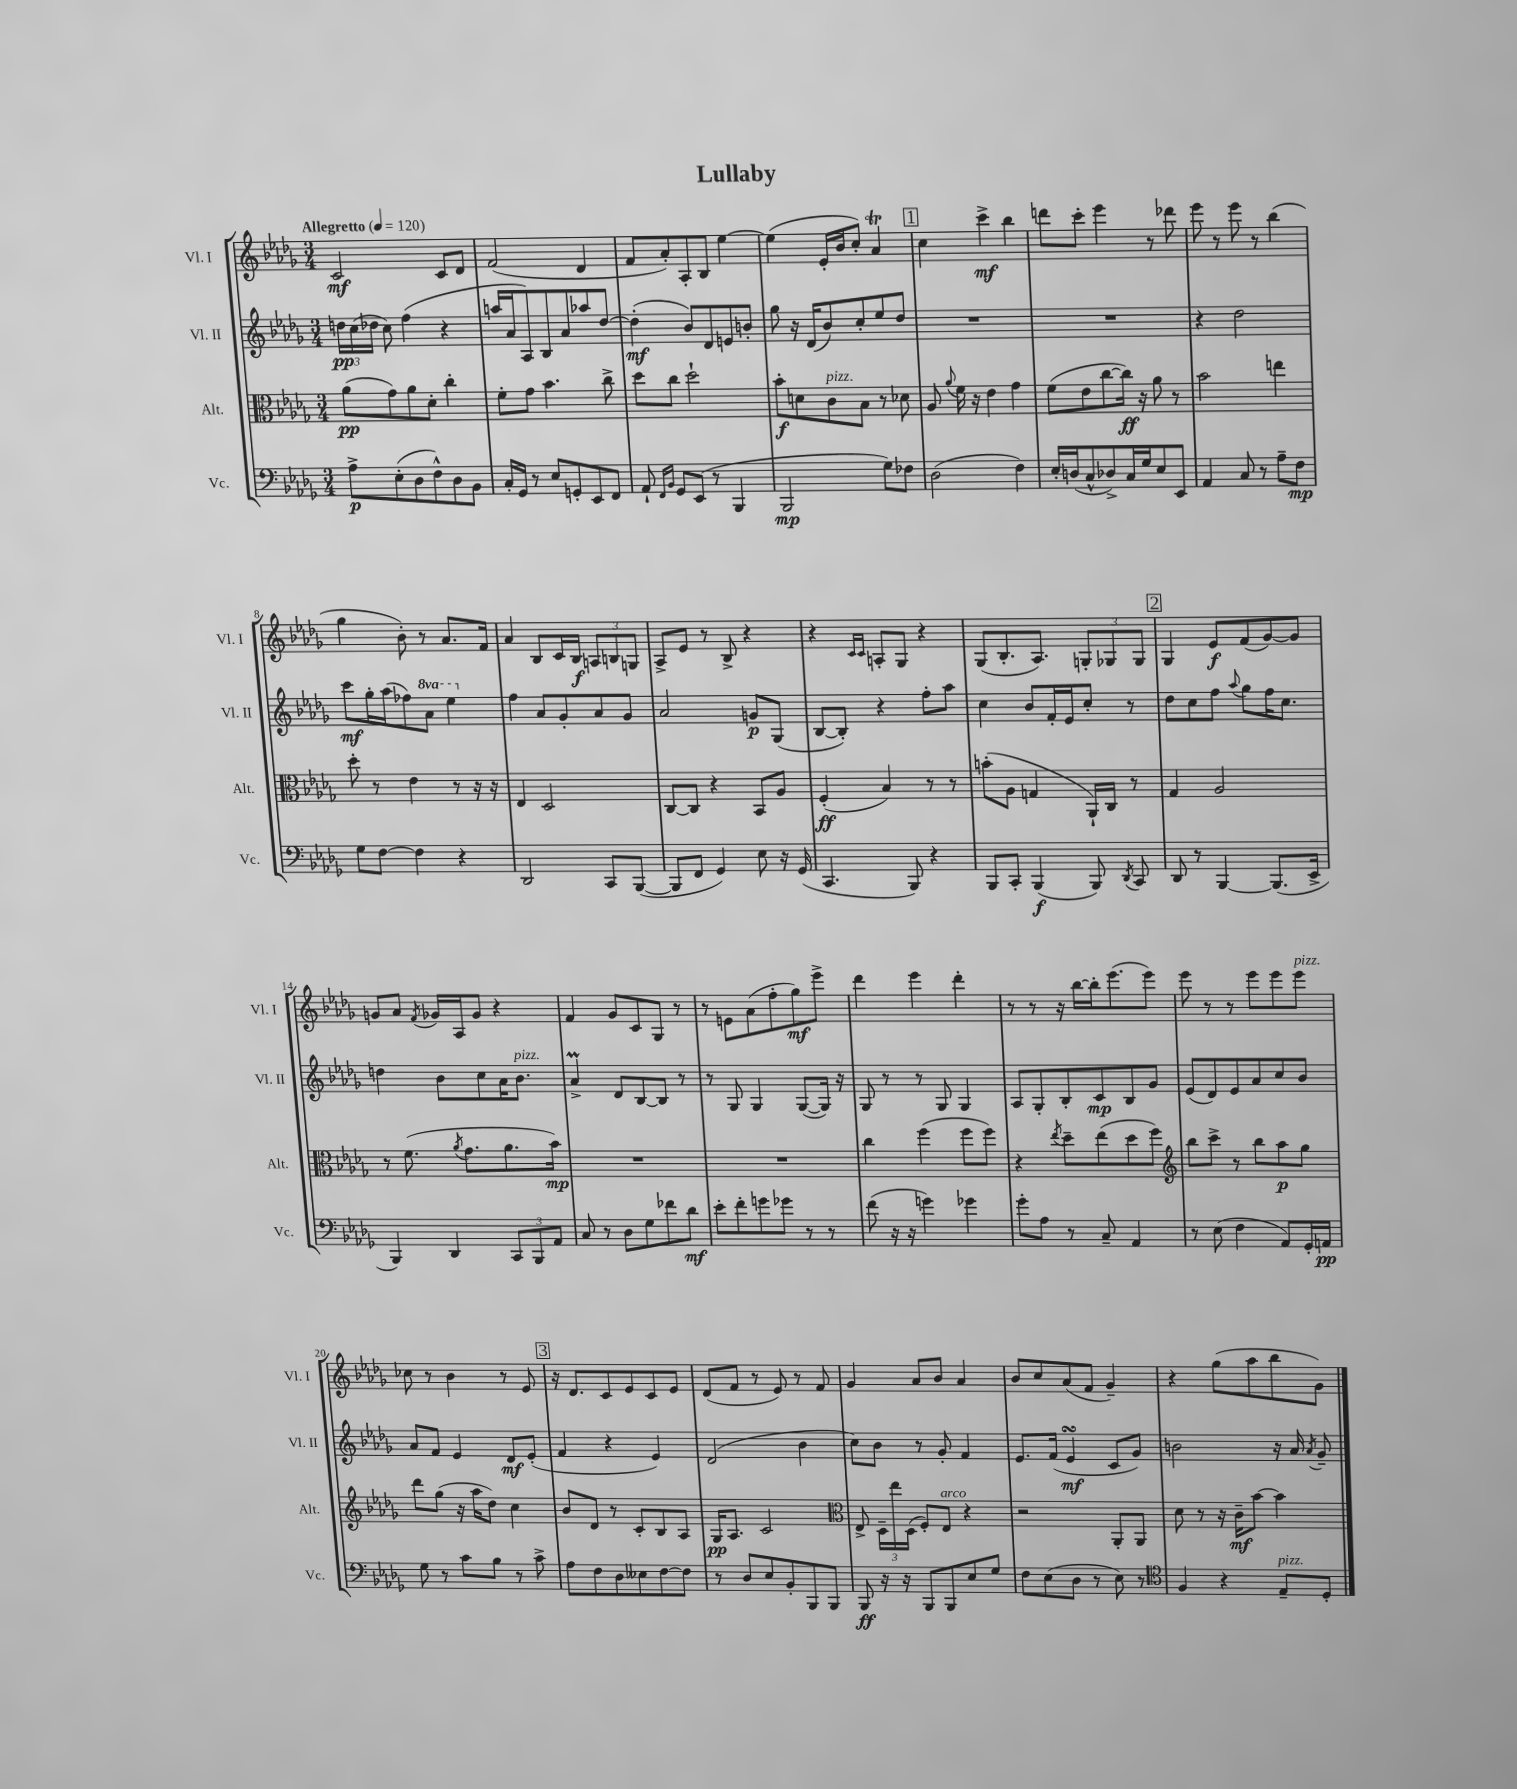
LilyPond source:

\header { title = "Lullaby" }
<<
\new StaffGroup <<
\new Staff = "s0" \with { instrumentName = "Vl. I" shortInstrumentName = "Vl. I" } {
    \clef treble \key des \major \numericTimeSignature \time 3/4 \tempo "Allegretto" 4 = 120
    \autoBeamOff c'2\mf c'8[ des'8] |
    f'2( des'4 |
    f'8[ aes'8-.) aes8-. bes8] ees''4~ |
    ees''4( ees'16[-. bes'16 c''8]-.) aes'4\trill |
    \mark \markup { \box "1" } c''4 c'''4->\mf bes''4 |
    d'''8[ c'''8]-. ees'''4 r8 des'''8 |
    ees'''8 r8 ees'''8 r8 bes''4( |
    ges''4 bes'8-.) r8 aes'8.[ f'16] |
    aes'4 bes8[ c'16 bes16]\f \tuplet 3/2 { a8[ b8 g8] } |
    aes8[-> ees'8] r8 bes8-> r4 |
    r4 \grace { c'16[ c'16] } a8[-. ges8] r4 |
    ges8[( bes8.-. aes8.]) \tuplet 3/2 { g8[-. ges8 ges8] } |
    \mark \markup { \box "2" } ges4 ees'8[\f f'8( ges'8~) ges'8] |
    g'8[ aes'8] \acciaccatura { f'8 } ges'16[ aes16 ges'8] r4 |
    f'4 ges'8[ c'8 ges8] r8 |
    r8 e'8[ aes'8( f''8-. ges''8\mf) ees'''8]-> |
    des'''4 ees'''4 des'''4-. |
    r8 r8 r16 bes''16[~ bes''16-. ees'''8.( ees'''8]) |
    ees'''8 r8 r8 ees'''8[ ees'''8 ees'''8]^\markup { \italic "pizz." } |
    ces''8 r8 bes'4 r8 ees'8 |
    \mark \markup { \box "3" } r16 des'8.[ c'8 ees'8 c'8 ees'8] |
    des'8[( f'8] r8 ees'8) r8 f'8 |
    ges'4 aes'8[ bes'8] aes'4 |
    bes'8[ c''8 aes'8( f'8] ges'4--) |
    r4 ges''8[( aes''8 bes''8 ges'8]) \bar "|." |
}
\new Staff = "s1" \with { instrumentName = "Vl. II" shortInstrumentName = "Vl. II" } {
    \clef treble \key des \major \numericTimeSignature \time 3/4 \set Staff.ottavationMarkups = #ottavation-simple-ordinals
    \autoBeamOff \tuplet 3/2 { d''16[\pp c''16( des''16] } c''8) f''4( r4 |
    a''16[ aes'16 aes8) bes8 aes'8 aes''8 des''8]~ |
    des''4-.\mf( bes'8[) des'8 e'8 b'8]-. |
    ges''8 r16 des'16[( bes'8) c''8-. ees''8 des''8] |
    \mark \markup { \box "1" } R2. |
    R2. |
    r4 des''2 |
    c'''8[\mf ges''16-. aes''16( fes''8) \ottava #1 aes''8] ees'''4 \ottava #0 |
    f''4 aes'8[ ges'8-. aes'8 ges'8] |
    aes'2 g'8[\p ges8]( |
    bes8[~ bes8]-.) r4 f''8[-. aes''8] |
    c''4 bes'8[ f'16-. ees'16 c''8]-. r8 |
    \mark \markup { \box "2" } des''8[ c''8 f''8] \appoggiatura { aes''8 } ges''8[ f''16 c''8.] |
    d''4 bes'8[ c''8 aes'16 bes'8.]^\markup { \italic "pizz." } |
    aes'4->\prall des'8[ bes8~ bes8] r8 |
    r8 ges8 ges4 ges8[~( ges16]) r16 |
    ges8 r8 r8 ges8 ges4 |
    aes8[ ges8-. bes8-. c'8\mp bes8 ges'8] |
    ees'8[( des'8) ees'8 aes'8 c''8 bes'8] |
    aes'8[ f'8] ees'4 des'8[\mf ees'8]-.( |
    \mark \markup { \box "3" } f'4 r4 ees'4) |
    des'2( bes'4 |
    c''8[) bes'8] r8 ges'8-. f'4 |
    ees'8.[ f'16]( ees'4\turn\mf c'8[ ges'8]) |
    b'2 r16 aes'16 \acciaccatura { aes'8 } ges'8-- \bar "|." |
}
\new Staff = "s2" \with { instrumentName = "Alt." shortInstrumentName = "Alt." } {
    \clef alto \key des \major \numericTimeSignature \time 3/4
    \autoBeamOff aes'8[\pp( ges'8) aes'8 des'8]-. c''4-. |
    f'8[-. ges'8] bes'4. c''8-> |
    des''8[ c''8] des''2-! |
    bes'8[-.\f d'8 c'8^\markup { \italic "pizz." } bes8] r8 des'8 |
    \mark \markup { \box "1" } aes8 \appoggiatura { aes'8 } f'16 r16 ees'4 ges'4 |
    f'8[( ees'8 c''8~ c''16]\ff) r16 aes'8 r8 |
    bes'2 e''4 |
    des''8-. r8 ees'4 r8 r16 r16 |
    ees4 des2 |
    c8[~ c8] r4 bes,8[ aes8] |
    f4-.\ff( bes4) r8 r8 |
    b'8[-.( aes8] g4 aes,16[-!) c16] r8 |
    \mark \markup { \box "2" } ges4 aes2 |
    r8 f'8.( \acciaccatura { aes'8 } ges'8.[ aes'8. bes'16]\mp) |
    R2. |
    R2. |
    c''4 f''4( f''8[ f''8]) |
    r4 \acciaccatura { ees''8 } des''8[-- ees''8( des''8 f''8]) |
    \clef treble bes''8[ c'''8]-> r8 bes''8[ aes''8\p ges''8] |
    des'''8[ ges''8]( r16 aes''16[ des''8]) c''4 |
    \mark \markup { \box "3" } bes'8[ des'8] r8 c'8[-. bes8 aes8] |
    ges16[\pp aes8.] c'2 |
    \clef alto ees8-> \tuplet 3/2 { des16[-- ees''16 des16]( } f8[-.) ees8]^\markup { \italic "arco" } r4 |
    r2 aes,8[-. aes,8] |
    des'8 r8 r16 c'16[--\mf bes'8]~ bes'4 \bar "|." |
}
\new Staff = "s3" \with { instrumentName = "Vc." shortInstrumentName = "Vc." } {
    \clef bass \key des \major \numericTimeSignature \time 3/4
    \autoBeamOff aes8[->\p ees8-.( des8 f8-^) des8 bes,8] |
    c16[-. ges,16] r8 ees8[ g,8-. ees,8 f,8] |
    aes,8-! \grace { f,16[ bes,16] } ges,8[ ees,8]( r8 bes,,4 |
    bes,,2\mp ges8[) fes8] |
    \mark \markup { \box "1" } des2( f4) |
    ees16[-. d16( c8-^ des8->) c16 ges16 ees8 ees,8] |
    aes,4 c8 r8 aes8[-- f8]\mp |
    ges8[ f8]~ f4 r4 |
    des,2 c,8[ bes,,8]~( |
    bes,,8[ f,8] ges,4) ees8 r16 ges,16( |
    c,4. bes,,8) r4 |
    bes,,8[ c,8]-. bes,,4\f( bes,,8) \acciaccatura { des,8 } c,8 |
    \mark \markup { \box "2" } des,8 r8 bes,,4~ bes,,8.[( ees,16]-> |
    bes,,4) des,4 \tuplet 3/2 { c,8[ bes,,8 aes,8] } |
    c8 r8 des8[ ges8 fes'8 des'8]\mf |
    ees'8[-. f'8-. g'8 ges'8] r8 r8 |
    f'8( r16 r16 g'4) ges'4 |
    ges'8[-. aes8] r8 c8-- aes,4 |
    r8 ees8( f4 aes,8[) ges,16-. a,16]\pp |
    ges8 r8 c'8[ bes8] r8 c'8-> |
    \mark \markup { \box "3" } aes8[ f8 des8 eeses8 f8~ f8] |
    r8 des8[ ees8 bes,8-. bes,,8 bes,,8] |
    bes,,8\ff r16 r16 bes,,8[ bes,,8 ees8 ges8] |
    f8[ ees8( des8] r8 ees8) r8 |
    \clef tenor f4 r4 ees8[--^\markup { \italic "pizz." } des8]-. \bar "|." |
}
>>
>>
